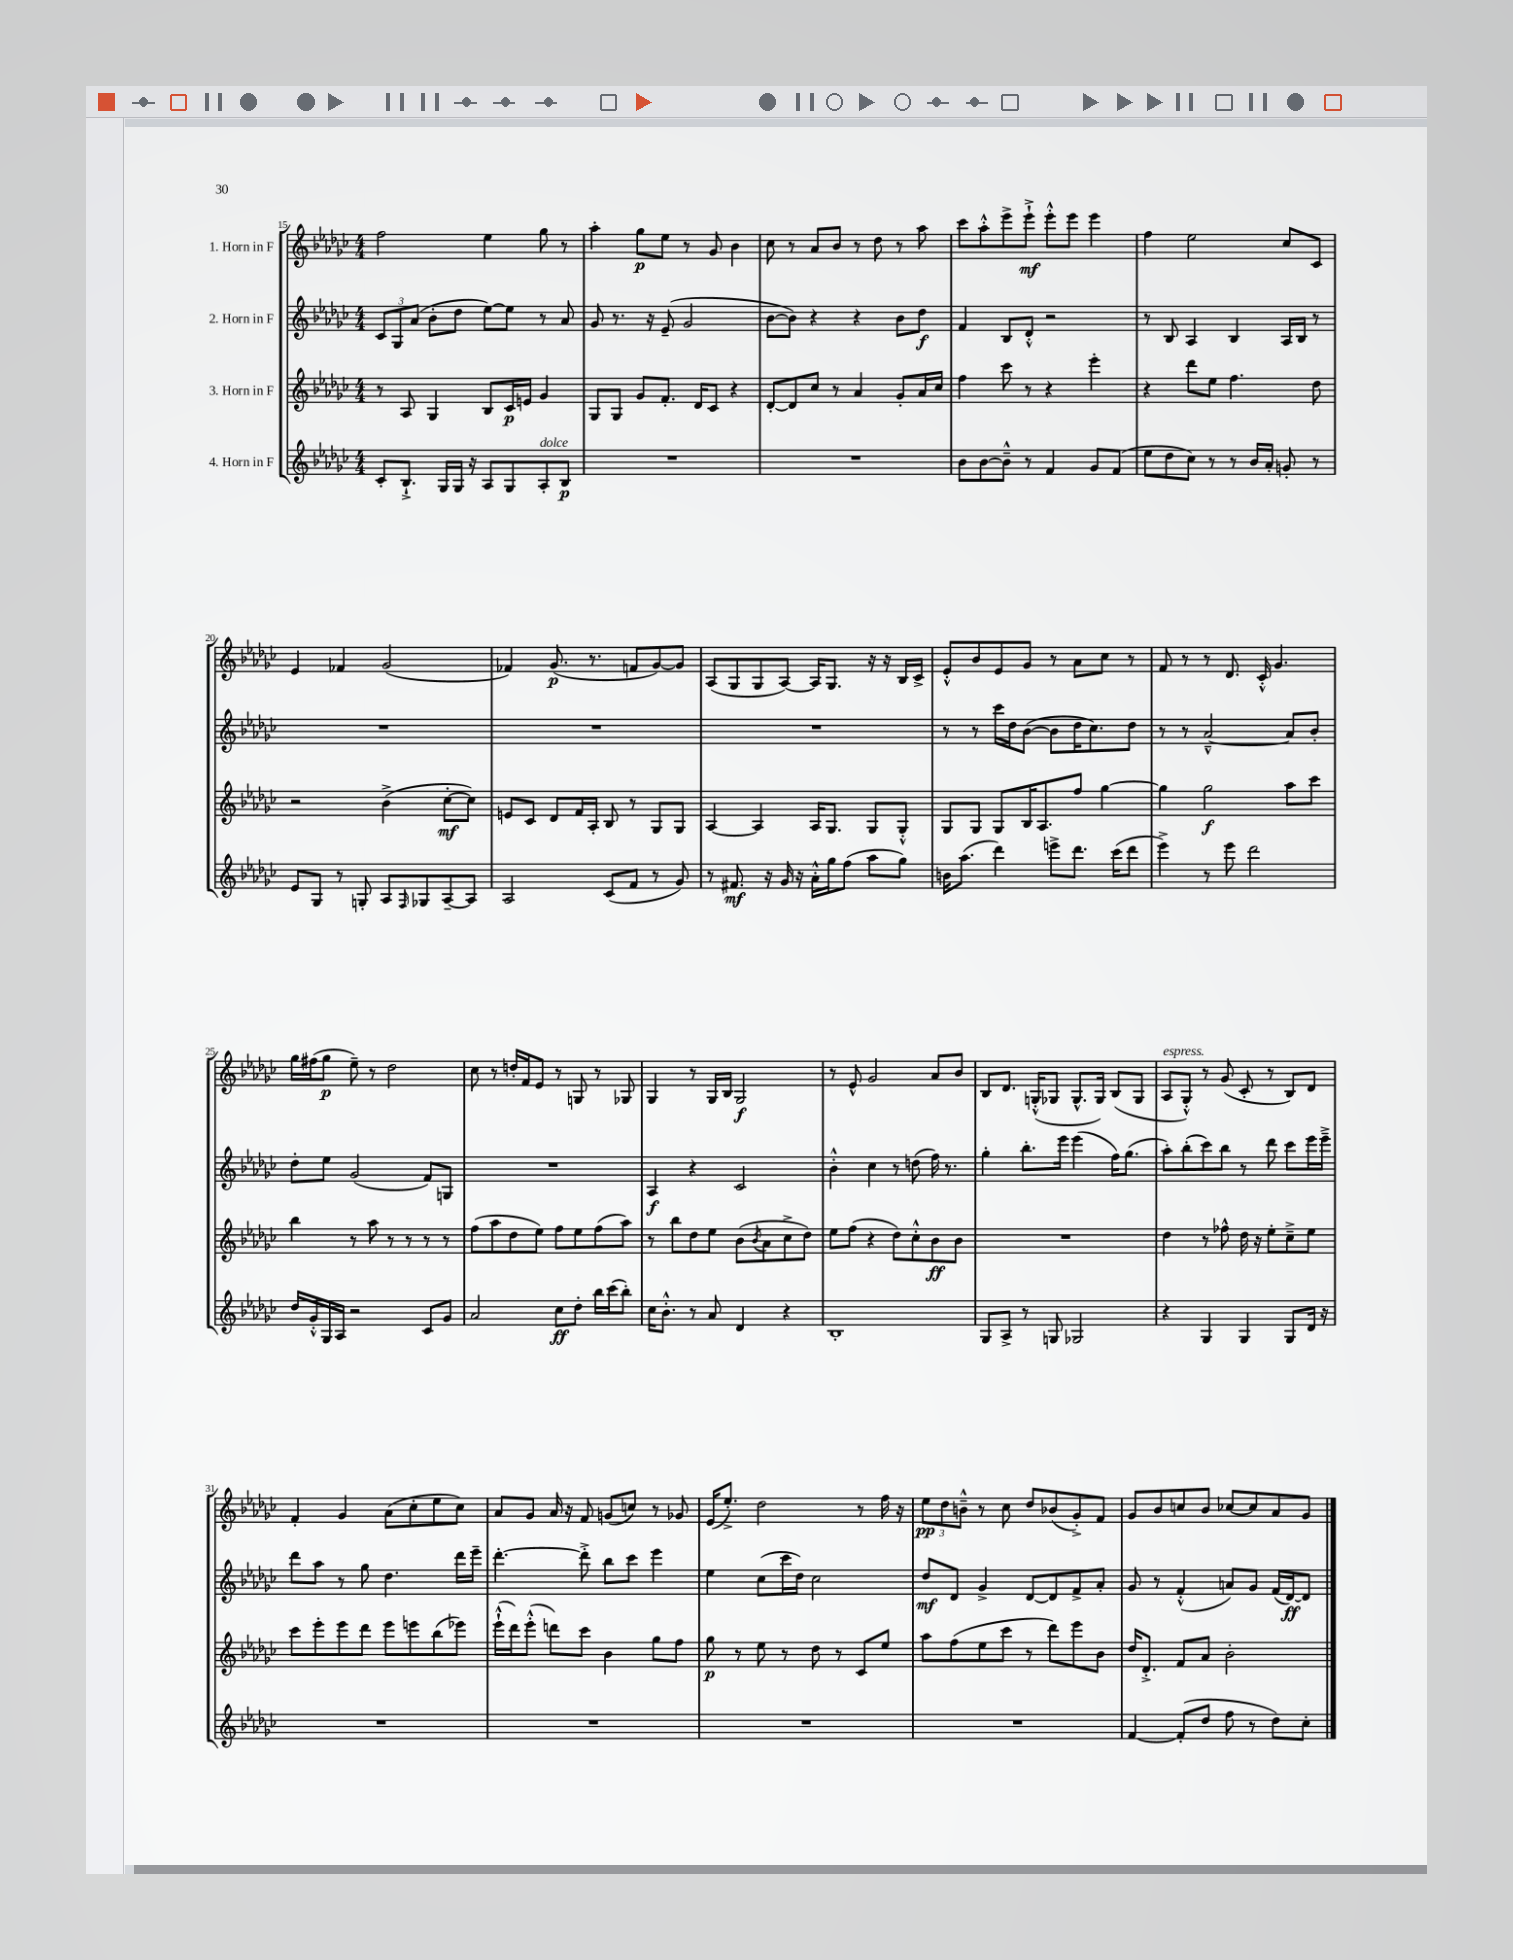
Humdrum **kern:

**kern	**dynam	**kern	**dynam	**kern	**dynam	**kern	**dynam
*part4	*part4	*part3	*part3	*part2	*part2	*part1	*part1
*staff4	*staff4	*staff3	*staff3	*staff2	*staff2	*staff1	*staff1
*I"4. Horn in F	*	*I"3. Horn in F	*	*I"2. Horn in F	*	*I"1. Horn in F	*
*clefG2	*	*clefG2	*	*clefG2	*	*clefG2	*
*k[b-e-a-d-g-c-]	*	*k[b-e-a-d-g-c-]	*	*k[b-e-a-d-g-c-]	*	*k[b-e-a-d-g-c-]	*
*M4/4	*	*M4/4	*	*M4/4	*	*M4/4	*
=15	=15	=15	=15	=15	=15	=15	=15
8c-'/L	.	8r	.	12c-/L	.	2ff\	.
.	.	.	.	12G-/	.	.	.
8.B-`^/J	.	8A-/	.	.	.	.	.
.	.	.	.	(12a-/J	.	.	.
.	.	4G-/	.	8b-'\L	.	.	.
16G-/LL	.	.	.	.	.	.	.
16G-/JJ	.	.	.	8dd-\J	.	.	.
16r	.	.	.	.	.	.	.
8A-/L	.	8B-/L	.	[8ee-\L)	.	4ee-\	.
8G-/	.	16c-/L	p	8ee-\J]	.	.	.
.	.	16en/JJ	.	.	.	.	.
!LO:TX:a:i:t=dolce	!	!	!	!	!	!	!
8A-'/	.	4g-/	.	8r	.	8gg-\	.
8B-/J	p	.	.	8a-/	.	8r	.
=16	=16	=16	=16	=16	=16	=16	=16
1r	.	8G-/L	.	8g-/	.	4aa-'\	.
.	.	8G-/J	.	8.r	.	.	.
.	.	8g-/L	.	.	.	8gg-\L	p
.	.	.	.	16r	.	.	.
.	.	8.f'/J	.	(8e-~/	.	8ee-\J	.
.	.	.	.	2g-/	.	8r	.
.	.	16d-/KL	.	.	.	.	.
.	.	8c-/J	.	.	.	8g-/	.
.	.	4r	.	.	.	4b-\	.
=17	=17	=17	=17	=17	=17	=17	=17
1r	.	[8d-'/L	.	[8b-\L	.	8cc-\	.
.	.	8d-/]	.	8b-\J])	.	8r	.
.	.	8cc-/J	.	4r	.	8a-/L	.
.	.	8r	.	.	.	8b-/J	.
.	.	4a-/	.	4r	.	8r	.
.	.	.	.	.	.	8dd-\	.
.	.	8g-'/L	.	8b-\L	.	8r	.
.	.	16a-/L	.	8dd-\J	f	8aa-\	.
.	.	16cc-/JJ	.	.	.	.	.
=18	=18	=18	=18	=18	=18	=18	=18
8b-\L	.	4ff\	.	4f/	.	8ccc-\L	.
[8b-\	.	.	.	.	.	8aa-'^^\	.
8b-~^^\J]	.	8ccc-\	.	8B-/L	.	8eee-^\	.
8r	.	8r	.	8d-'^^/J	.	8eee-`^\J	mf
4f/	.	4r	.	2r	.	8eee-'^^\L	.
.	.	.	.	.	.	8eee-\J	.
8g-/L	.	4eee-'\	.	.	.	4eee-\	.
(8f/J	.	.	.	.	.	.	.
=19	=19	=19	=19	=19	=19	=19	=19
8ee-\L	.	4r	.	8r	.	4ff\	.
8dd-\	.	.	.	8B-/	.	.	.
8cc-\J)	.	8ddd-\L	.	4A-/	.	2ee-\	.
8r	.	8ee-\J	.	.	.	.	.
8r	.	4.ff\	.	4B-/	.	.	.
16b-/LL	.	.	.	.	.	.	.
16a-'/JJ	.	.	.	.	.	.	.
8gn'/	.	.	.	16A-/LL	.	8cc-/L	.
.	.	.	.	16B-/JJ	.	.	.
8r	.	8dd-\	.	8r	.	8c-/J	.
!!LO:LB:g=z
=20	=20	=20	=20	=20	=20	=20	=20
8e-/L	.	2r	.	1r	.	4e-/	.
8G-/J	.	.	.	.	.	.	.
8r	.	.	.	.	.	4f-X/	.
8Gn'/	.	.	.	.	.	.	.
8A-/L	.	(4b-^\	.	.	.	(2g-/	.
16qqF/	.	.	.	.	.	.	.
8G-X/	.	.	.	.	.	.	.
[8A-~/	.	[8cc-'\L	mf	.	.	.	.
8A-/J]	.	8cc-\J])	.	.	.	.	.
=21	=21	=21	=21	=21	=21	=21	=21
2A-/	.	8en/L	.	1r	.	4f-X/)	.
.	.	8c-/J	.	.	.	.	.
.	.	8d-/L	.	.	.	(8.g-/	p
.	.	16f/L	.	.	.	.	.
.	.	16A-'/JJ	.	.	.	8.r	.
(8c-/L	.	8B-/	.	.	.	.	.
8f/J	.	8r	.	.	.	8fn/L	.
8r	.	8G-/L	.	.	.	[8g-/)	.
8g-/)	.	8G-/J	.	.	.	8g-/J]	.
=22	=22	=22	=22	=22	=22	=22	=22
8r	.	[4A-/	.	1r	.	(8A-/L	.
8.f#X/	mf	.	.	.	.	8G-/	.
.	.	4A-/]	.	.	.	8G-/	.
16r	.	.	.	.	.	.	.
16g-/	.	.	.	.	.	[8A-/J)	.
16r	.	.	.	.	.	.	.
16a-'^^\LL	.	16A-/KL	.	.	.	16A-/KL]	.
16gg-\J	.	8.G-/J	.	.	.	8.G-/J	.
(8ff\J	.	.	.	.	.	.	.
8aa-\L	.	8G-/L	.	.	.	16r	.
.	.	.	.	.	.	16r	.
8gg-\J)	.	8G-'^^/J	.	.	.	16B-/LL	.
.	.	.	.	.	.	16c-^/JJ	.
=23	=23	=23	=23	=23	=23	=23	=23
16bn\KL	.	8G-/L	.	8r	.	8e-'^^/L	.
(8.aa-\J	.	.	.	.	.	.	.
.	.	8G-/J	.	8r	.	8b-/	.
4ddd-\)	.	8G-/L	.	16ccc-\LL	.	8e-/	.
.	.	.	.	16dd-\J	.	.	.
.	.	16B-/K	.	([8b-\J	.	8g-/J	.
.	.	8.A-/	.	.	.	.	.
8eeen^\L	.	.	.	8b-\L]	.	8r	.
8.ddd-\J	.	8ff/J	.	16dd-\K	.	8a-\L	.
.	.	.	.	8.cc-\)	.	.	.
.	.	[4gg-\	.	.	.	8cc-\J	.
(16ccc-\KL	.	.	.	.	.	.	.
8ddd-\J	.	.	.	8dd-\J	.	8r	.
=24	=24	=24	=24	=24	=24	=24	=24
4eee-^\)	.	4gg-\]	.	8r	.	8f/	.
.	.	.	.	8r	.	8r	.
8r	.	2gg-\	f	[2a-~^^/	.	8r	.
8eee-\	.	.	.	.	.	8.d-/	.
2ddd-\	.	.	.	.	.	.	.
.	.	.	.	.	.	16c-'^^/	.
.	.	.	.	.	.	4.g-/	.
.	.	8aa-\L	.	8a-/L]	.	.	.
.	.	8ccc-\J	.	8b-'/J	.	.	.
!!LO:LB:g=z
=25	=25	=25	=25	=25	=25	=25	=25
16dd-/LL	.	4bb-\	.	8dd-'\L	.	16gg-\LL	.
16g-'^^/	.	.	.	.	.	(16ff#X\J	.
16G-/	.	.	.	8ee-\J	.	8gg-\J	p
16A-/JJ	.	.	.	.	.	.	.
2r	.	8r	.	(2g-/	.	8ee-~\)	.
.	.	8aa-\	.	.	.	8r	.
.	.	8r	.	.	.	2dd-\	.
.	.	8r	.	.	.	.	.
8c-/L	.	8r	.	8f/L)	.	.	.
8g-/J	.	8r	.	8Gn/J	.	.	.
=26	=26	=26	=26	=26	=26	=26	=26
2a-/	.	(8ff\L	.	1r	.	8cc-\	.
.	.	8aa-\	.	.	.	8r	.
.	.	8dd-\	.	.	.	16ddn'/LL	.
.	.	.	.	.	.	16f/J	.
.	.	8ee-\J)	.	.	.	8e-/J	.
8cc-\L	ff	8ff\L	.	.	.	8r	.
8dd-'\J	.	8ee-\	.	.	.	8Gn/	.
16bb-\LL	.	(8ff\	.	.	.	8r	.
(16ccc-\J	.	.	.	.	.	.	.
8bb-'\J)	.	8aa-\J)	.	.	.	8G-X/	.
=27	=27	=27	=27	=27	=27	=27	=27
16cc-\KL	.	8r	.	4A-/	f	4G-/	.
8.b-'^^\J	.	.	.	.	.	.	.
.	.	8bb-\L	.	.	.	.	.
8r	.	8dd-\	.	4r	.	8r	.
8a-/	.	8ee-\J	.	.	.	16G-/LL	.
.	.	.	.	.	.	16B-/JJ	.
4d-/	.	(8b-\L	.	2c-/	.	2G-/	f
.	.	8qb-/	.	.	.	.	.
.	.	8a-\	.	.	.	.	.
4r	.	8cc-^\	.	.	.	.	.
.	.	8dd-\J)	.	.	.	.	.
=28	=28	=28	=28	=28	=28	=28	=28
1B-'	.	8ee-\L	.	4b-'^^\	.	8r	.
.	.	(8ff\J	.	.	.	8e-^^/	.
.	.	4r	.	4cc-\	.	2g-/	.
.	.	8dd-\L)	.	8r	.	.	.
.	.	8cc-'^^\	.	(8ddn\	.	.	.
.	.	8b-\	ff	16ff\)	.	8a-/L	.
.	.	.	.	8.r	.	.	.
.	.	8b-\J	.	.	.	8b-/J	.
=29	=29	=29	=29	=29	=29	=29	=29
8G-/L	.	1r	.	4gg-'\	.	8B-/L	.
8A-^/J	.	.	.	.	.	8.d-/J	.
8r	.	.	.	8.bb-'\L	.	.	.
.	.	.	.	.	.	(16Gn'^^/KL	.
8Gn/	.	.	.	.	.	8G-X/J	.
.	.	.	.	16eee-\Jk	.	.	.
2G-X/	.	.	.	(4eee-\	.	8.G-^^/L	.
.	.	.	.	.	.	16G-/Jk)	.
.	.	.	.	16ff\KL)	.	(8B-/L	.
.	.	.	.	(8.gg-\J	.	.	.
.	.	.	.	.	.	8G-/J	.
=30	=30	=30	=30	=30	=30	=30	=30
!	!	!	!	!	!	!LO:TX:a:i:t=espress.	!
4r	.	4dd-\	.	8aa-'\L)	.	8A-/L	.
.	.	.	.	(8bb-'\	.	8G-'^^/J)	.
4G-/	.	8r	.	8ccc-\)	.	8r	.
.	.	8ff-X^^\	.	8bb-\J	.	(8g-/	.
4G-/	.	16dd-\	.	8r	.	8c-'/	.
.	.	16r	.	.	.	.	.
.	.	8ee-'\L	.	8ddd-\	.	8r	.
8G-/L	.	8cc-~^\	.	8ccc-\L	.	8B-/L)	.
16d-/Jk	.	8ee-\J	.	16eee-\L	.	8d-/J	.
16r	.	.	.	16eee-~^\JJ	.	.	.
!!LO:LB:g=z
=31	=31	=31	=31	=31	=31	=31	=31
1r	.	8ccc-\L	.	8ddd-\L	.	4f'/	.
.	.	8eee-'\	.	8aa-\J	.	.	.
.	.	8eee-\	.	8r	.	4g-/	.
.	.	8ddd-\J	.	8gg-\	.	.	.
.	.	8eee-\L	.	4.dd-\	.	(8a-\L	.
.	.	8eeen\	.	.	.	8cc-'\	.
.	.	(8bb-\	.	.	.	8ee-\	.
.	.	8eee-X\J)	.	16ddd-\LL	.	8cc-\J)	.
.	.	.	.	16eee-~\JJ	.	.	.
=32	=32	=32	=32	=32	=32	=32	=32
1r	.	(16eee-`^^\LL	.	[4.ddd-'\	.	8a-/L	.
.	.	16ddd-\J)	.	.	.	.	.
.	.	(8eee-'^^\J	.	.	.	8g-/J	.
.	.	8dddn\L)	.	.	.	16a-/	.
.	.	.	.	.	.	16r	.
.	.	8ccc-\J	.	8ddd-'^\]	.	8f/	.
.	.	4b-\	.	8bb-\L	.	(8gn/L	.
.	.	.	.	8ccc-\J	.	8ccn/J)	.
.	.	8gg-\L	.	4eee-\	.	8r	.
.	.	8ff\J	.	.	.	8g-X/	.
=33	=33	=33	=33	=33	=33	=33	=33
1r	.	8gg-\	p	4ee-\	.	(16e-/KL	.
.	.	.	.	.	.	8.ee-'^/J)	.
.	.	8r	.	.	.	.	.
.	.	8ee-\	.	(8cc-\L	.	2dd-\	.
.	.	8r	.	16ccc-\L	.	.	.
.	.	.	.	16dd-\JJ)	.	.	.
.	.	8dd-\	.	2cc-\	.	.	.
.	.	8r	.	.	.	.	.
.	.	8c-/L	.	.	.	8r	.
.	.	8ee-/J	.	.	.	16ff\	.
.	.	.	.	.	.	16r	.
=34	=34	=34	=34	=34	=34	=34	=34
1r	.	8aa-\L	.	8dd-/L	mf	12ee-\L	pp
.	.	.	.	.	.	12dd-\	.
.	.	(8ff\	.	8d-/J	.	.	.
.	.	.	.	.	.	12bn~^^\J	.
.	.	8ee-\	.	4g-^/	.	8r	.
.	.	8ccc-\J	.	.	.	8cc-\	.
.	.	8r	.	[8d-/L	.	8dd-/L	.
.	.	8ddd-\L)	.	8d-/]	.	(8b-X/	.
.	.	8eee-\	.	8f^/	.	8g-'^/)	.
.	.	8b-\J	.	8a-'/J	.	8f/J	.
=35	=35	=35	=35	=35	=35	=35	=35
[4f/	.	16dd-/KL	.	8g-/	.	8g-/L	.
.	.	8.d-'^/J	.	.	.	.	.
.	.	.	.	8r	.	8b-/	.
(8f'/L]	.	8f/L	.	(4f'^^/	.	8ccn/	.
8dd-/J	.	8a-/J	.	.	.	8b-/J	.
8ff\	.	2b-'\	.	8an/L)	.	[8cc-X/L	.
8r	.	.	.	8g-/J	.	8cc-/]	.
8dd-\L)	.	.	.	(16f/LL	.	8a-/	.
.	.	.	.	[16d-/J)	ff	.	.
8cc-'\J	.	.	.	8d-/J]	.	8g-/J	.
==	==	==	==	==	==	==	==
*-	*-	*-	*-	*-	*-	*-	*-
